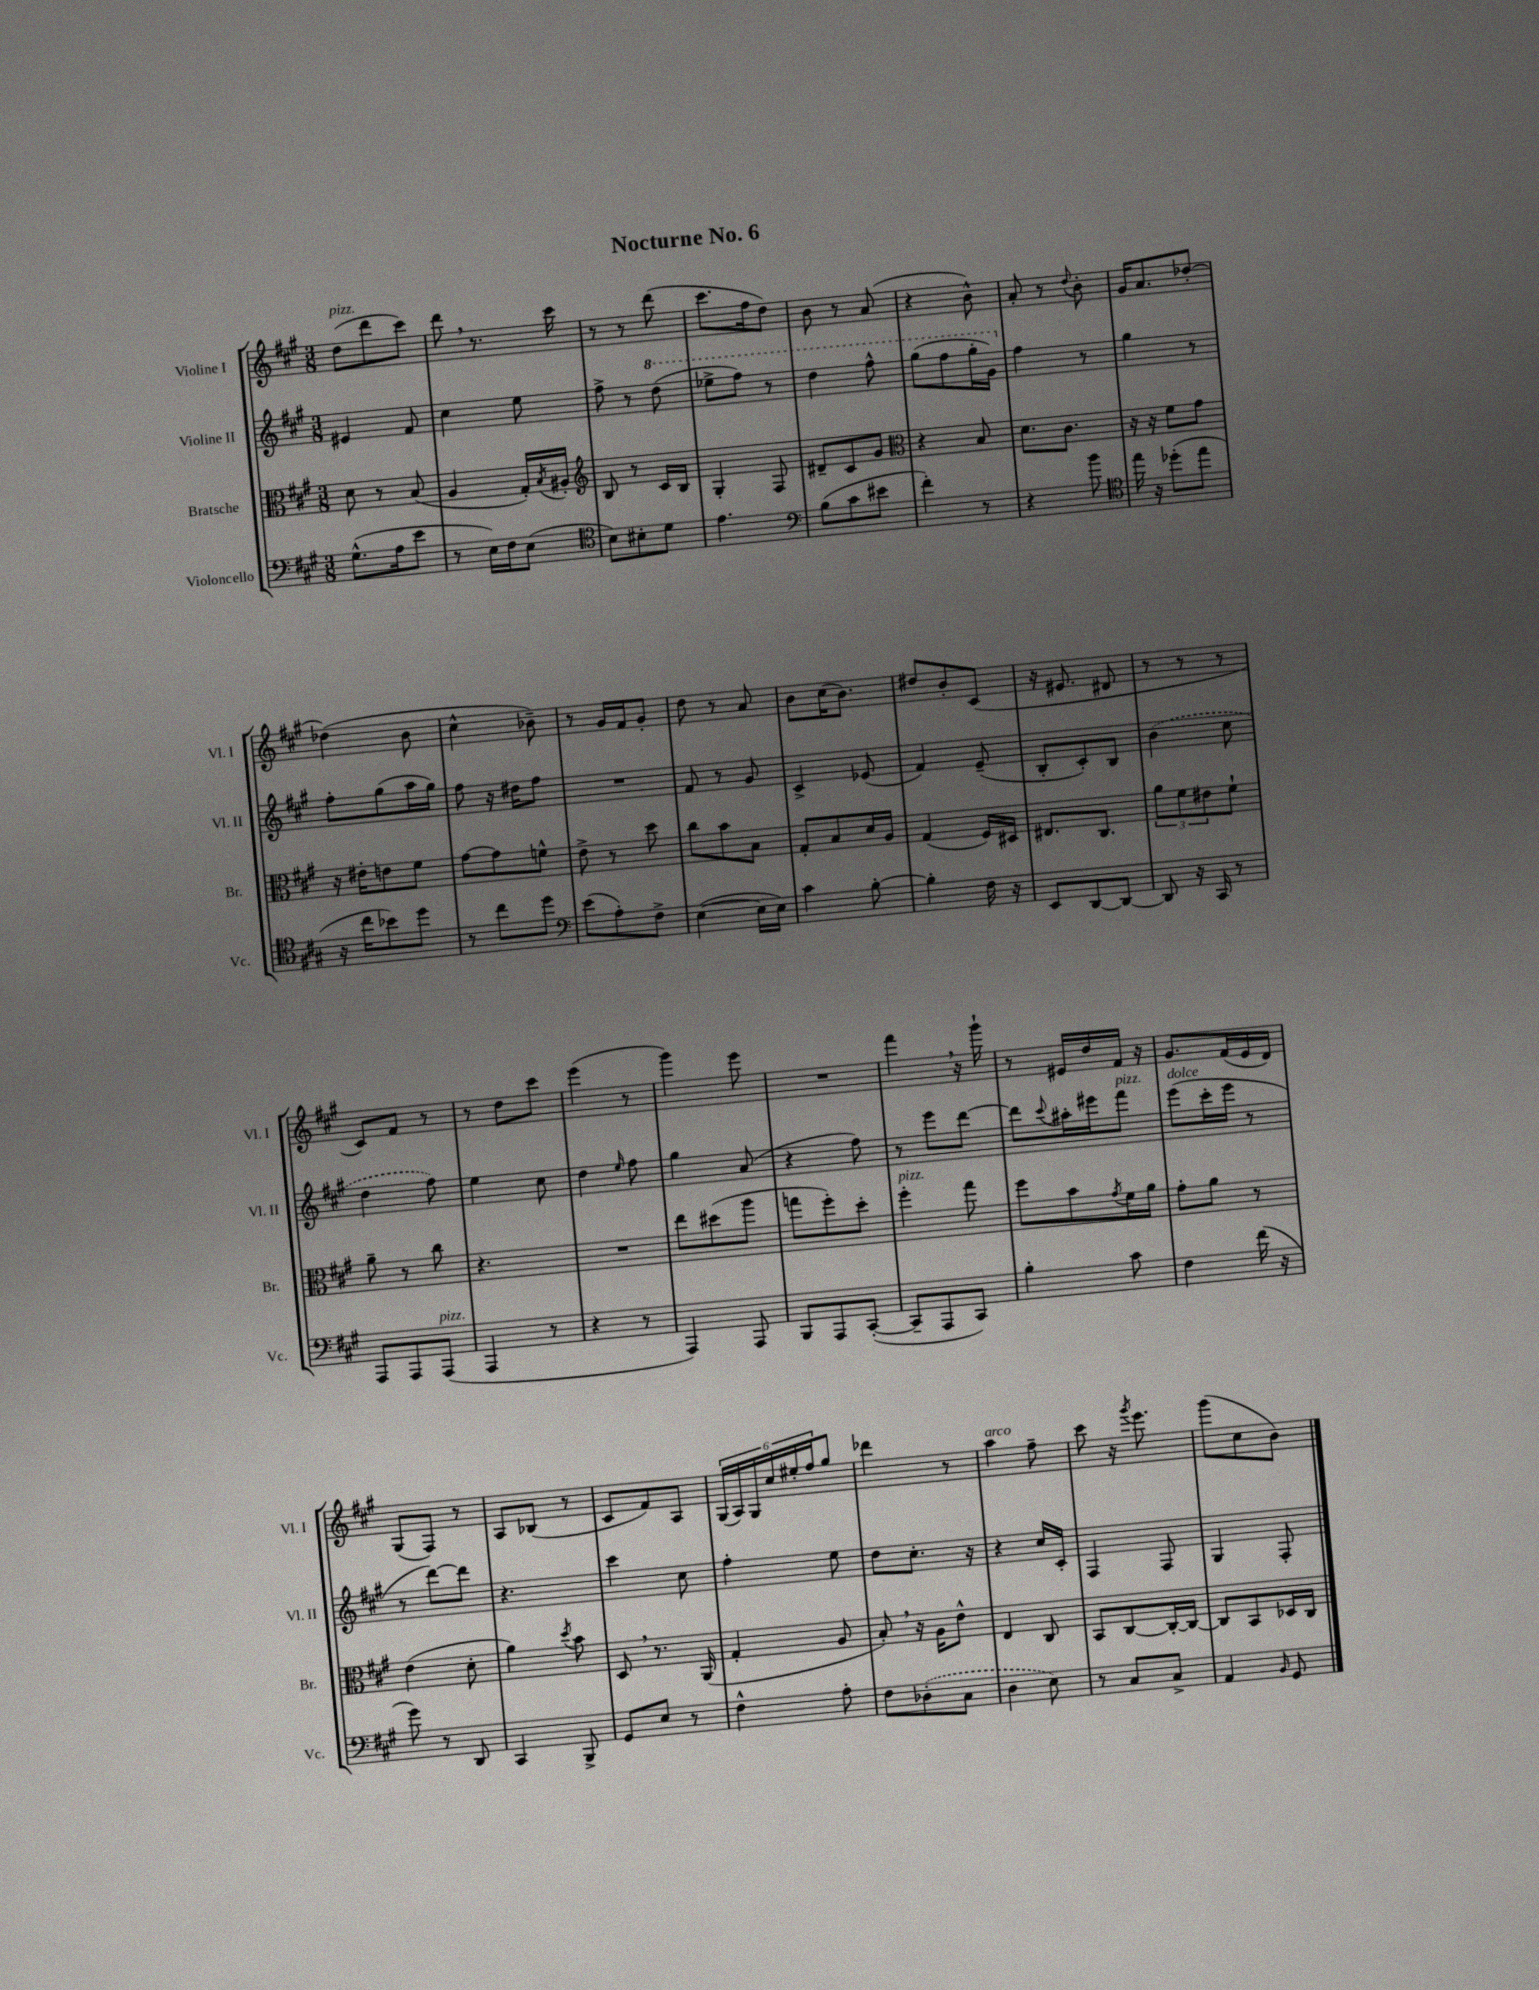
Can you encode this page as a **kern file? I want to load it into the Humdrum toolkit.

**kern	**kern	**kern	**kern
*staff4	*staff3	*staff2	*staff1
*clefF4	*clefC3	*clefG2	*clefG2
*k[f#c#g#]	*k[f#c#g#]	*k[f#c#g#]	*k[f#c#g#]
*M3/8	*M3/8	*M3/8	*M3/8
(8.G#^^	8d	4e#	(8dd
.	8r	.	8ddd
16A	.	.	.
8e	(8B	8f#	8ccc#)
=	=	=	=
8r	4A	4cc#	8ddd
16E)	.	.	8.r
16F#	.	.	.
(8E	16G#')	8ee	.
.	8qB	.	.
.	16A#'	.	16ccc#
=	=	=	=
*clefC4	*clefG2	*	*
8B)	8B	8ff#^	8r
8B#'	8r	8r	8r
8d	16c#	(8ddd	(8ddd
.	16B	.	.
=	=	=	=
4.e	4G#'	8eee-^	8.ccc#
.	.	8fff#)	.
.	.	.	16ff#
.	8F#	8r	8dd)
=	=	=	=
*clefF4	*	*	*
(8B	8d#~	4ddd	8b
8c#	8c#	.	8r
8e#	8g#	8fff#^^	(8a
=	=	=	=
*	*clefC3	*	*
4f#')	4r	(8ggg#	4r
.	.	8fff#	.
8r	8B	16ggg#'	8b^^)
.	.	16gg#)	.
=	=	=	=
4r	8.d	4ff#	8a'
.	.	.	8r
.	8.c#	.	.
.	.	.	8qqdd
8b	.	8r	8b'
=	=	=	=
*clefC4	*	*	*
16ee	16r	4gg#	16g#
16r	16r	.	8.a
(8dd-'	8f#	.	.
8ee	8g#	8r	[8dd-'
=	=	=	=
16r	16r	8ff#'	(4dd-]
16cc#	16e#'	.	.
8b-)	8e	(8gg#	.
8dd	8f#	16aa	8b
.	.	16gg#)	.
=	=	=	=
8r	[8g#	8ff#	4cc#^^
8cc#	8g#]	16r	.
.	.	16dd#	.
8dd	8f^^	8ff#	8b-~)
=	=	=	=
*clefF4	*	*	*
(8e	8e^	4.r	8r
8A')	8r	.	16g#
.	.	.	16f#
8F#^	8dd	.	8g#'
=	=	=	=
([4E	8cc#	8f#	8dd
.	8b	8r	8r
16E]	8B	8g#	8a
16E)	.	.	.
=	=	=	=
4c#	8G#'	4c#^	8b
.	8B	.	(16cc#
.	.	.	8.b)
[8B'	16d	(8e-	.
.	16A	.	.
=	=	=	=
4B']	(4G#	4f#)	8dd#
.	.	.	8b'
16F#	16F#)	(8e~	(8c#
16r	16D#	.	.
=	=	=	=
8EE	8.E#	8B'	16r
.	.	.	8.e#
[8DD	.	8c#')	.
.	8.C#	.	.
8DD_	.	8B	8d#
=	=	=	=
8DD]	12a	(4b	8r
.	12f#	.	.
16r	.	.	8r
.	12e#	.	.
16CC#	.	.	.
8r	8f#`	8cc#	8r
=	=	=	=
8AAA	8a~	4dd	8c#)
8AAA	8r	.	8f#
(8AAA	8cc#	8ff#)	8r
=	=	=	=
4AAA	4.r	4ee	8r
.	.	.	8dd
8r	.	8cc#	8ccc#
=	=	=	=
4r	4.r	4dd	(4eee
.	.	16qqee	.
8r	.	8ff#	8r
=	=	=	=
4AAA)	8ee	4gg#	4ggg#)
.	(8dd#	.	.
8AAA	8aa	(8a	8eee
=	=	=	=
8BBB	8gg	4r	4.r
8AAA	8ff#')	.	.
([8CC#'	8dd'	8ff#)	.
=	=	=	=
8CC#~]	4ff#'	8r	4fff#
8AAA	.	8eee	.
8CC#)	8gg#	[8ddd	16r
.	.	.	16ggg#`
=	=	=	=
4B'	8ff#	8ddd]	8r
.	.	8qqccc#	.
.	8b	16aa#'	16e#
.	.	16eee#	16dd
.	8qg#	.	.
8c#	16f#	8fff#	16f#
.	16a	.	16r
=	=	=	=
4F#	8g#'	(8eee	8.g#
.	8a	16ccc#'	.
.	.	16eee	(16f#
(16f#	8r	8r	16e
16r	.	.	16d)
=	=	=	=
8g#)	(4e	8r	(8G#
8r	.	[8ddd)	8F#)
8DD	8d'	8ddd]	8r
=	=	=	=
4CC#	4a)	4.r	8A
.	.	.	(8B-
.	8qdd	.	.
8BBB^	8b	.	8r
=	=	=	=
8GG#	8D	4ccc#	8c#
8E	8.r	.	8f#)
8r	.	8cc#	8A
.	(16AA	.	.
=	=	=	=
4F#^^	4G#'	4ff#'	(24G#
.	.	.	24A)
.	.	.	24G#
.	.	.	24cc#
.	.	.	24ee#'
.	.	.	24ff#
8A'	8A	8ee	8gg#
=	=	=	=
8F#	8B')	8dd	4ddd-
(8D-'	16r	8.cc#'	.
.	16A	.	.
8C#	8e^^	.	8r
.	.	16r	.
=	=	=	=
4D	4E	4r	4aa
8E)	8C#	16cc#	8ff#~
.	.	16c#'	.
=	=	=	=
8r	8BB	4F#	8ccc#
8C#	[8C#	.	16r
.	.	.	8qggg#
.	.	.	8.eee
8C#^	16C#'_	8F#	.
.	16C#_	.	.
=	=	=	=
4AA	8C#]	4G#	(8ggg#
.	8BB	.	8cc#
16qqBB	.	.	.
8GG#	16D-	8F#'	8b)
.	16C#	.	.
==	==	==	==
*-	*-	*-	*-
